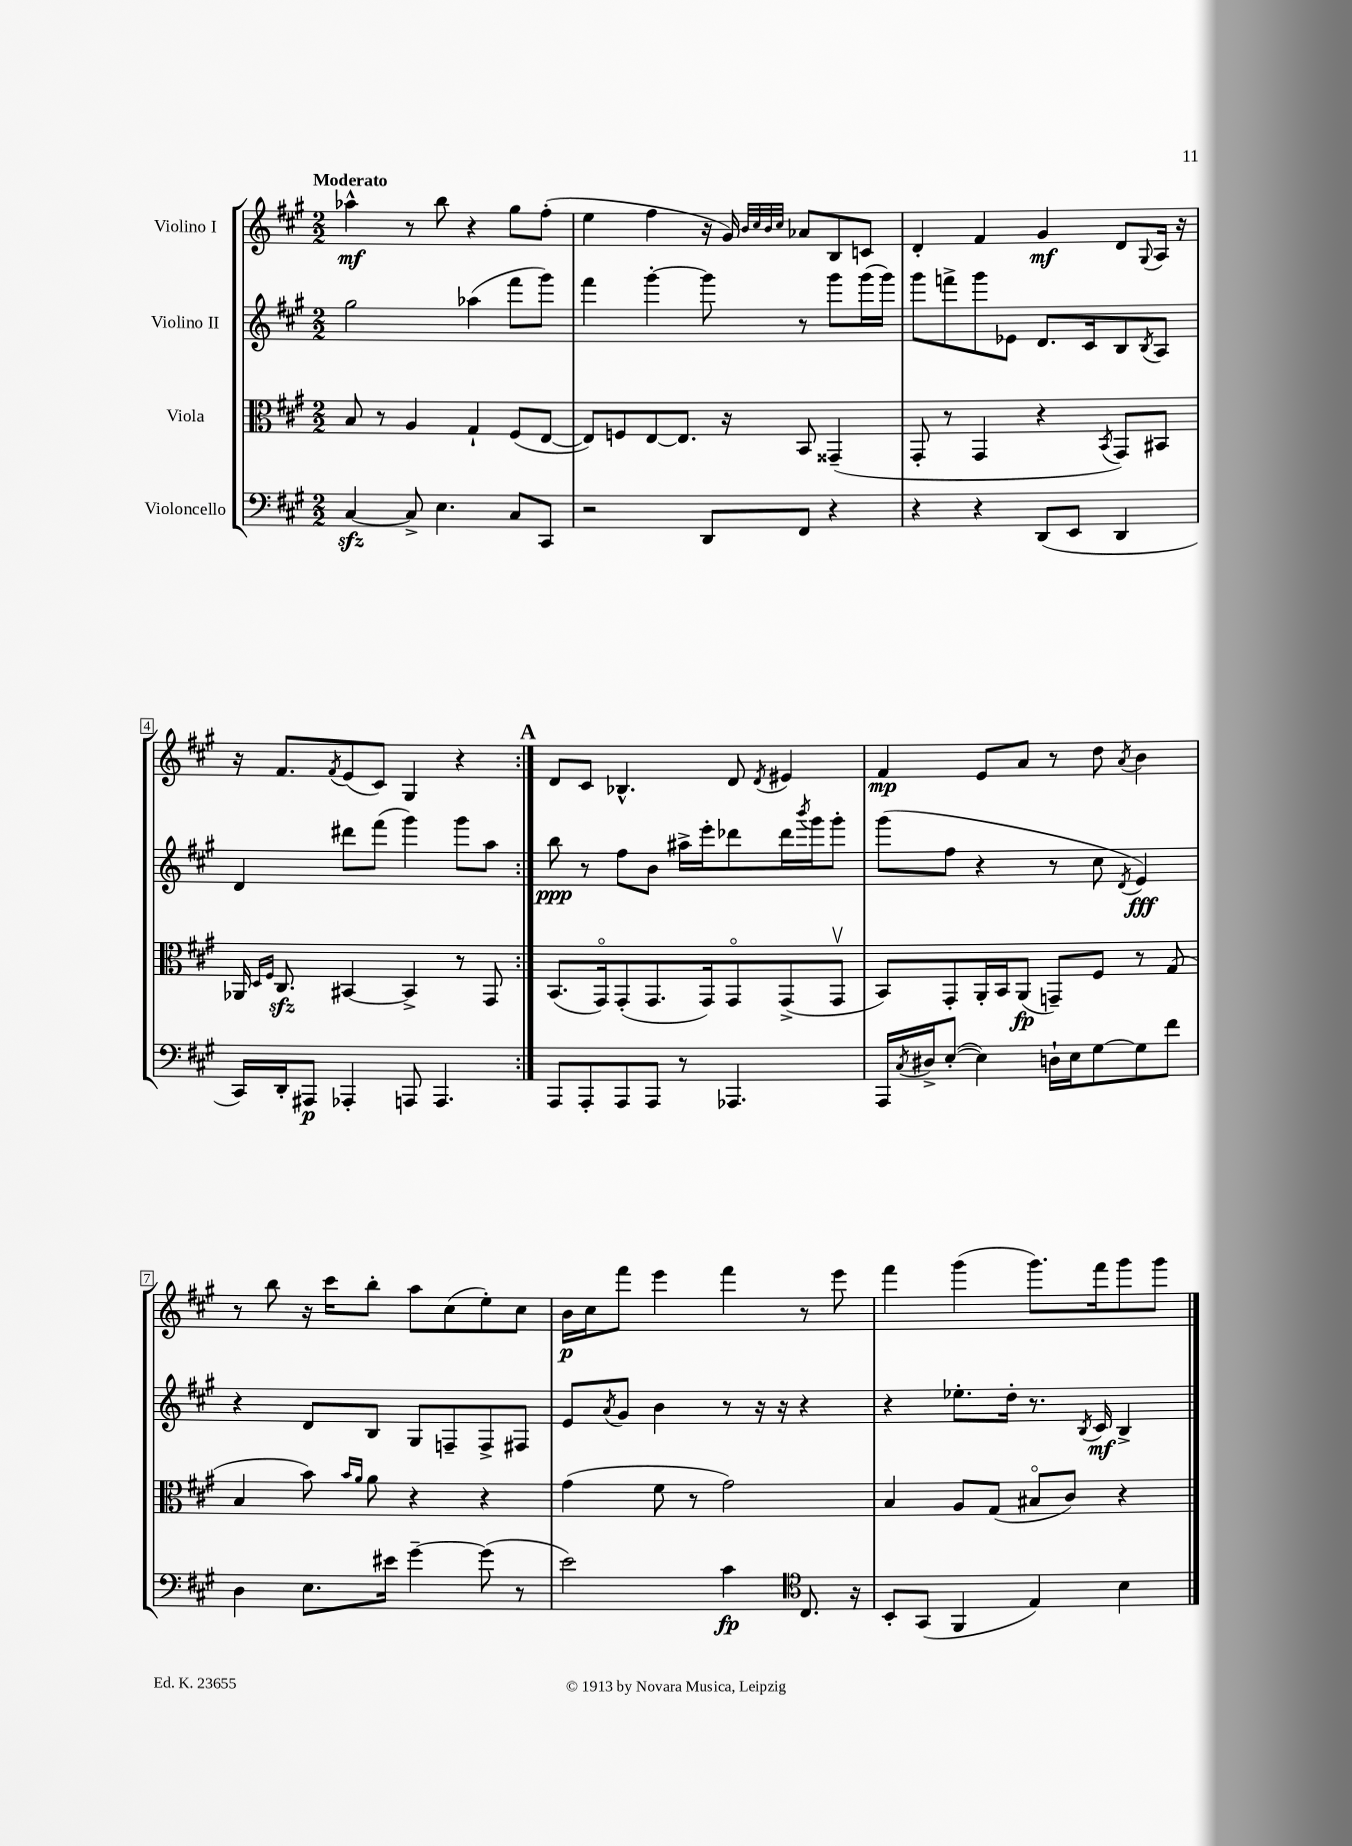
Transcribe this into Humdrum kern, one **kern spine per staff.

**kern	**kern	**kern	**kern
*staff4	*staff3	*staff2	*staff1
*clefF4	*clefC3	*clefG2	*clefG2
*k[f#c#g#]	*k[f#c#g#]	*k[f#c#g#]	*k[f#c#g#]
*M2/2	*M2/2	*M2/2	*M2/2
[4C#	8B	2gg#	4aa-^^
.	8r	.	.
8C#^]	4A	.	8r
4.E	.	.	8bb
.	4G#`	(4aa-	4r
8C#	(8F#	8fff#	8gg#
8CC#	[8E	8ggg#)	(8ff#'
=	=	=	=
2r	8E])	4fff#	4ee
.	8F	.	.
.	[8E	[4ggg#'	4ff#
.	8.E]	.	.
8DD	.	8ggg#]	16r
.	16r	.	16g#)
.	.	.	32qqb
.	.	.	32qqcc#
.	.	.	32qqb
.	.	.	32qqcc#
8FF#	8BB	8r	8a-
4r	(4GG##~	8ggg#	8B
.	.	(16ggg#	8c
.	.	16ggg#)	.
=	=	=	=
4r	8GG#'	8ggg#	4d'
.	8r	8fff^	.
4r	4GG#	8ggg#	4f#
.	.	8e-	.
(8DD	4r	8.d	4g#
8EE	.	.	.
.	.	16c#	.
.	8qBB	.	.
4DD	8GG#)	8B	8d
.	.	8qB	8qqG#
.	8BB#	8A	16A
.	.	.	16r
=	=	=	=
16CC#)	16AA-	4d	16r
.	16qqD	.	.
.	16qqF#	.	.
16DD'	8.C#	.	8.f#
8AAA#	.	.	.
.	.	.	8qf#
4AAA-'	[4BB#	8ddd#	(8e
.	.	(8fff#	8c#)
8AAA	4BB#^]	4ggg#)	4G#
4.AAA	.	.	.
.	8r	8ggg#	4r
.	8GG#	8aa	.
=:|!	=:|!	=:|!	=:|!
8AAA	(8.BB	8bb	8d
8AAA'	.	8r	8c#
.	16GG#o)	.	.
8AAA	(8GG#'	8ff#	4.B-^^
8AAA	8.GG#	8b	.
8r	.	16aa#^	.
.	16GG#)	16eee'	.
4.AAA-	8GG#o	8ddd-	8d
.	.	.	8qd
.	(8GG#^	16ddd-	4e#
.	.	8qbbb	.
.	.	16ggg#	.
.	8GG#v	8ggg#'	.
=	=	=	=
16AAA	8BB)	(8ggg#	4f#
8qC#	.	.	.
16D#^	.	.	.
([8E'	8GG#'	8ff#	.
4E])	16AA'	4r	8e
.	16BB	.	.
.	(8AA	.	8a
16D`	8GG~)	8r	8r
16E	.	.	.
[8G#	8F#	8cc#	8dd
.	.	8qd	8qa
8G#]	8r	4e)	4b
8f#	(8G#	.	.
=	=	=	=
4D	4B	4r	8r
.	.	.	8bb
8.E	8b)	8d	16r
.	.	.	16ccc#
.	16qqb	.	.
.	16qqa	.	.
.	8a	8B	8bb'
16e#	.	.	.
[4g#~	4r	8G#	8aa
.	.	8F~	(8cc#
(8g#]	4r	8F^	8ee')
8r	.	8F#	8cc#
=	=	=	=
2e)	(4g#	8e	16b
.	.	.	16cc#
.	.	8qa	.
.	.	8g#	8fff#
.	8f#	4b	4eee
.	8r	.	.
4c#	2g#)	8r	4fff#
.	.	16r	.
.	.	16r	.
*clefC4	*	*	*
8.C#	.	4r	8r
.	.	.	8eee
16r	.	.	.
=	=	=	=
8BB'	4B	4r	4fff#
(8GG#	.	.	.
4FF#	8A	8.ee-'	(4ggg#
.	(8G#	.	.
.	.	16dd'	.
4E)	8B#o	8.r	8.ggg#)
.	8c#)	.	.
.	.	8qB	.
.	.	16c#	16fff#
4B	4r	4B^	8ggg#
.	.	.	8ggg#
==	==	==	==
*-	*-	*-	*-
